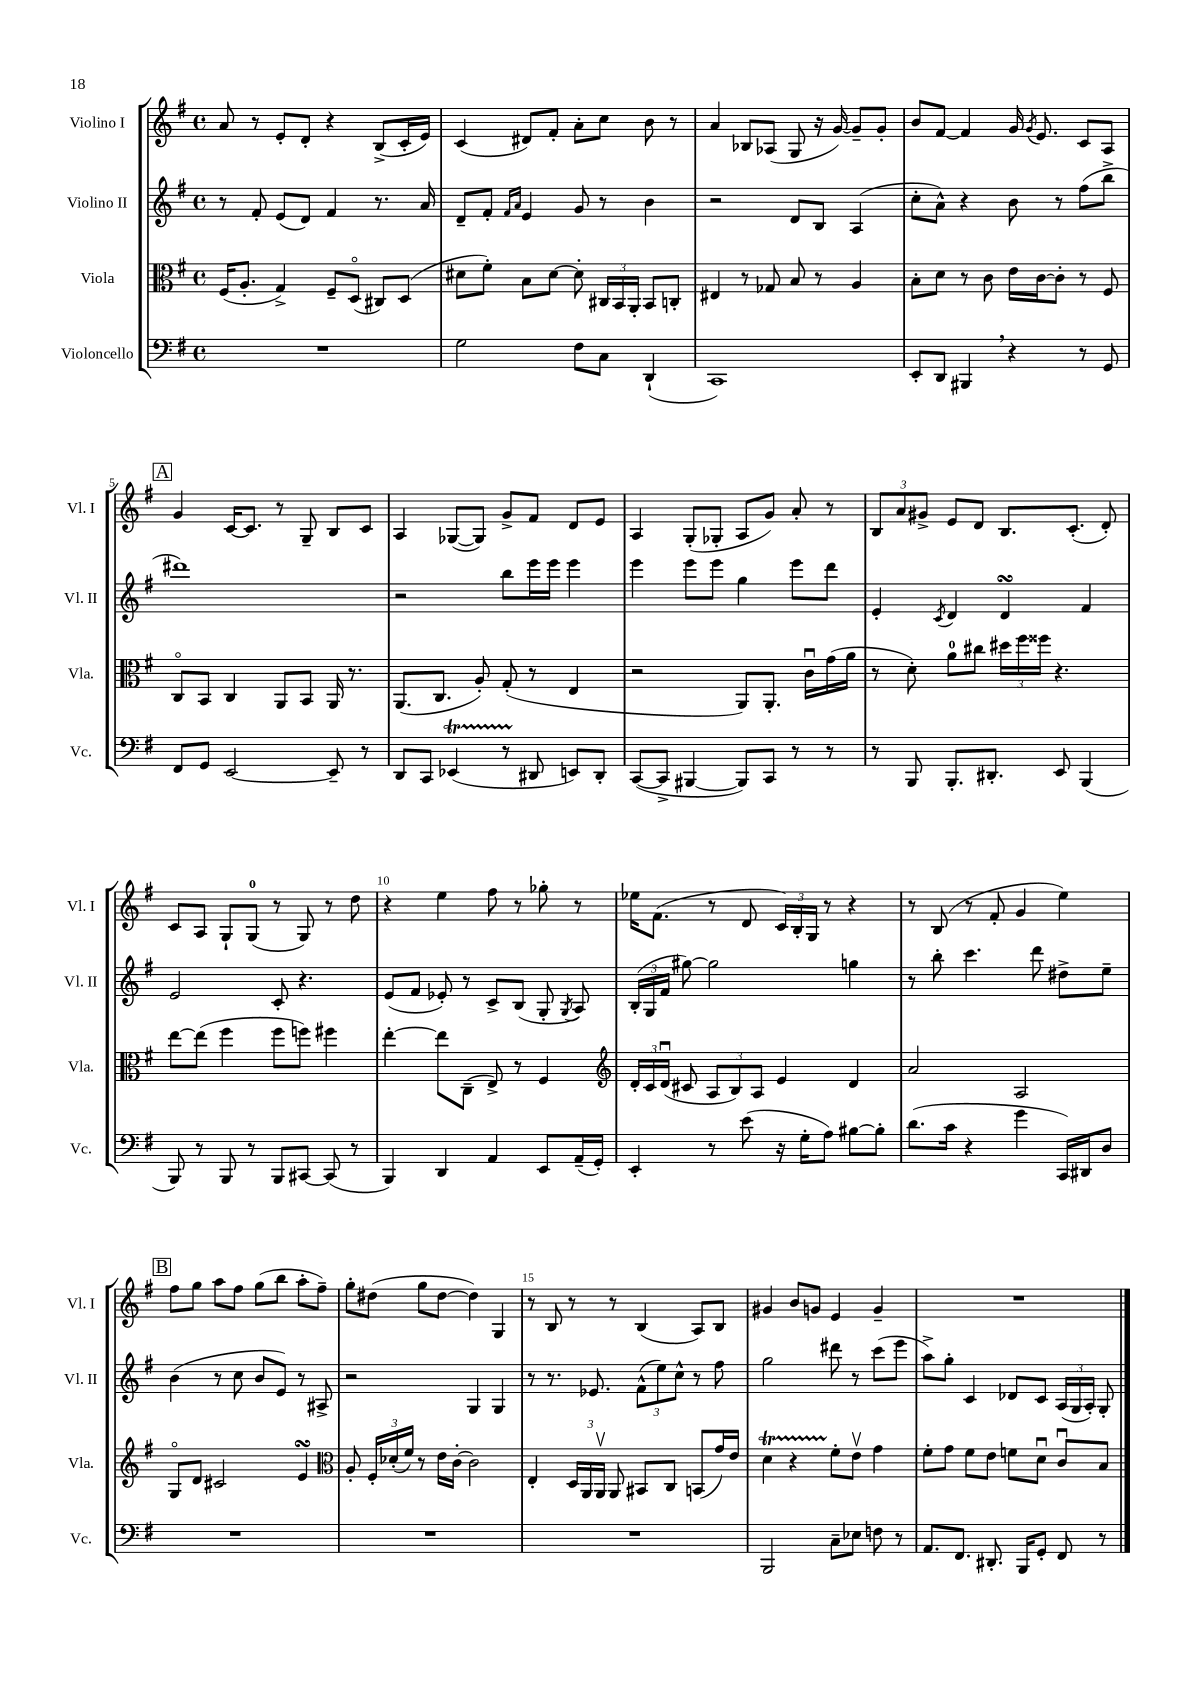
<<
\new StaffGroup <<
\new Staff = "s0" \with { instrumentName = "Violino I" shortInstrumentName = "Vl. I" } {
    \clef treble \key g \major \defaultTimeSignature \time 4/4
    \autoBeamOff a'8 r8 e'8[-. d'8]-. r4 b8[->( c'16-. e'16]) |
    c'4( dis'8[) fis'8]-. a'8[-. c''8] b'8 r8 |
    a'4 bes8[ aes8]( g8 r16 g'16~) g'8[-- g'8]-. |
    b'8[ fis'8]~ fis'4 g'16 \acciaccatura { g'8 } e'8. c'8[ a8] |
    \mark \markup { \box "A" } g'4 c'16[~ c'8.] r8 g8-- b8[ c'8] |
    a4 ges8[~( ges8]) g'8[-> fis'8] d'8[ e'8] |
    a4 g8[-.( ges8]-. a8[ g'8]) a'8-. r8 |
    \tuplet 3/2 { b8[ a'8 gis'8]-> } e'8[ d'8] b8.[ c'8.]-.( d'8-.) |
    c'8[ a8] g8[-! g8]-0( r8 g8) r8 d''8 |
    r4 e''4 fis''8 r8 ges''8-. r8 |
    ees''16[ fis'8.]( r8 d'8 \tuplet 3/2 { c'16[) b16-. g16] } r8 r4 |
    r8 b8( r8 fis'8-. g'4 e''4) |
    \mark \markup { \box "B" } fis''8[ g''8] a''8[ fis''8] g''8[( b''8] a''8[-. fis''8]--) |
    g''8[-. dis''8]( g''8[ dis''8]~ dis''4) g4 |
    r8 b8 r8 r8 b4( a8[) b8] |
    gis'4 b'8[ g'8] e'4 g'4-- |
    R1 \bar "|." |
}
\new Staff = "s1" \with { instrumentName = "Violino II" shortInstrumentName = "Vl. II" } {
    \clef treble \key g \major \defaultTimeSignature \time 4/4
    \autoBeamOff r8 fis'8-. e'8[( d'8]) fis'4 r8. a'16 |
    d'8[-- fis'8]-. \grace { fis'16[ a'16] } e'4 g'8 r8 b'4 |
    r2 d'8[ b8] a4( |
    c''8[-. a'8]-^) r4 b'8 r8 fis''8[( b''8]-> |
    \mark \markup { \box "A" } dis'''1) |
    r2 b''8[ e'''16 e'''16] e'''4 |
    e'''4 e'''8[ e'''8] g''4 e'''8[ d'''8] |
    e'4-. \acciaccatura { c'8 } d'4 d'4\turn fis'4 |
    e'2 c'8-. r4. |
    e'8[( fis'8] ees'8-.) r8 c'8[-> b8]( g8-. \acciaccatura { g8 } a8) |
    \tuplet 3/2 { b16[-.( g16 fis'16] } gis''8~) gis''2 g''4 |
    r8 b''8-. c'''4. d'''8 dis''8[-> e''8]-- |
    \mark \markup { \box "B" } b'4( r8 c''8 b'8[ e'8]) r8 ais8-> |
    r2 g4 g4 |
    r8 r8. ees'8. \tuplet 3/2 { fis'8[-^( e''8) c''8]-^ } r8 fis''8 |
    g''2 dis'''8 r8 c'''8[( e'''8] |
    a''8[->) g''8]-. c'4 des'8[ c'8] \tuplet 3/2 { a16[( g16 a16]-.) } g8-. \bar "|." |
}
\new Staff = "s2" \with { instrumentName = "Viola" shortInstrumentName = "Vla." } {
    \clef alto \key g \major \defaultTimeSignature \time 4/4
    \autoBeamOff fis16[( a8.]-. g4->) fis8[-- d8]\flageolet( cis8[) d8]( |
    dis'8[ fis'8]-.) b8[ dis'8]~ dis'8-. \tuplet 3/2 { cis16[ b,16 a,16]-. } b,8[ c8]-. |
    eis4 r8 ges8 b8 r8 a4 |
    b8[-. d'8] r8 c'8 e'16[ c'16~ c'8]-. r8 fis8 |
    \mark \markup { \box "A" } c8[\flageolet b,8] c4 a,8[ b,8] a,16 r8. |
    a,8.[( c8.] a8-.) g8-.( r8 e4 |
    r2 a,8[) a,8.]-. c'16[\downbow g'16( a'16] |
    r8 d'8-.) a'8[-0 cis''8] \tuplet 3/2 { dis''16[ fis''16 fisis''16] } r4. |
    e''8[~ e''8]( fis''4 fis''8[ f''8]) fis''4 |
    e''4~-. e''8[ c8]--( e8->) r8 fis4 |
    \clef treble \tuplet 3/2 { d'16[-. c'16 d'16]\downbow( } cis'8 \tuplet 3/2 { a8[ b8) a8] } e'4 d'4 |
    a'2 a2 |
    \mark \markup { \box "B" } g8[\flageolet d'8] cis'2 e'4\turn |
    \clef alto a8-. \tuplet 3/2 { fis16[-. des'16-.( fis'16]) } r8 e'16[ c'16]~-. c'2 |
    e4-. \tuplet 3/2 { d16[ a,16 a,16]\upbow } a,8 bis,8[ c8] b,8[( g'16) e'16] |
    d'4\startTrillSpan r4 fis'8[-.\stopTrillSpan e'8]\upbow g'4 |
    fis'8[-. g'8] fis'8[ e'8] f'8[ d'8]\downbow c'8[\downbow b8] \bar "|." |
}
\new Staff = "s3" \with { instrumentName = "Violoncello" shortInstrumentName = "Vc." } {
    \clef bass \key g \major \defaultTimeSignature \time 4/4
    \autoBeamOff R1 |
    g2 fis8[ c8] d,4-!( |
    c,1) |
    e,8[-. d,8] bis,,4 \breathe r4 r8 g,8 |
    \mark \markup { \box "A" } fis,8[ g,8] e,2~ e,8-- r8 |
    d,8[ c,8] ees,4\startTrillSpan( r8 dis,8\stopTrillSpan e,8[) dis,8]-. |
    c,8[~( c,8]-> bis,,4~ bis,,8[) c,8] r8 r8 |
    r8 b,,8 b,,8.[-. dis,8.]-. e,8 b,,4( |
    b,,8) r8 b,,8 r8 b,,8[ cis,8]~ cis,8( r8 |
    b,,4) d,4 a,4 e,8[ a,16--( g,16]-.) |
    e,4-. r8 e'8( r16 g16[-. a8]) bis8[~ bis8]-. |
    d'8.[( c'16] r4 g'4 c,16[) dis,16 d8] |
    \mark \markup { \box "B" } R1 |
    R1 |
    R1 |
    b,,2 c8[-- ees8] f8 r8 |
    a,8.[ fis,8.] dis,8.-. b,,16[ g,8]-. fis,8 r8 \bar "|." |
}
>>
>>
\layout { \context { \Score \override BarNumber.break-visibility = ##(#f #t #t) barNumberVisibility = #(every-nth-bar-number-visible 5) } }
